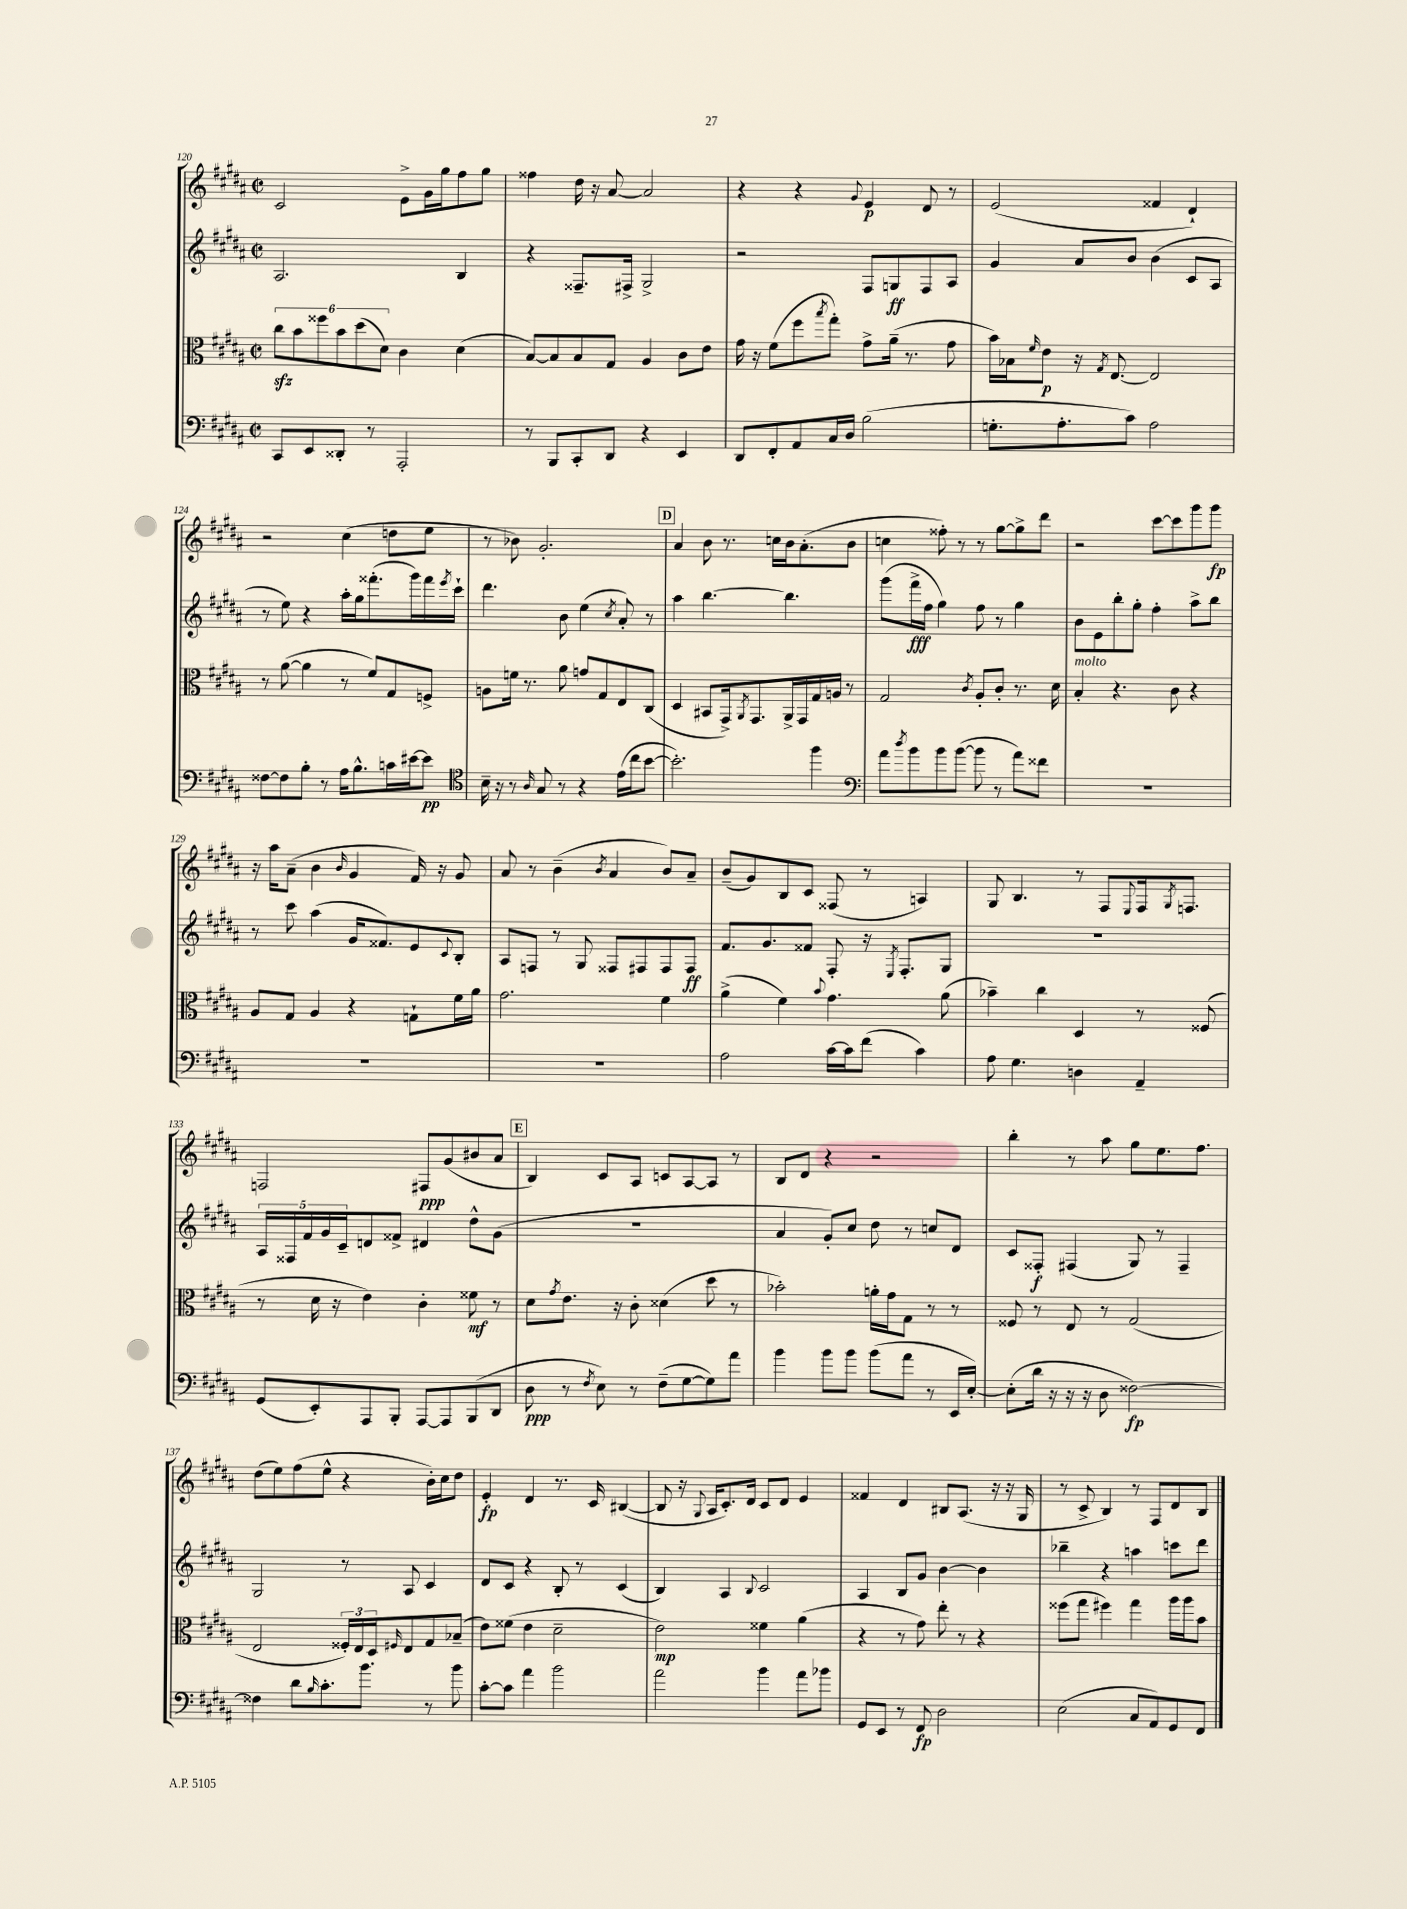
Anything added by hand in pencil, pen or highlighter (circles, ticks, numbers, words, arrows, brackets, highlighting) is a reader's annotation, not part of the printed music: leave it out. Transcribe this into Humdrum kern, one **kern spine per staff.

**kern	**dynam	**kern	**dynam	**kern	**dynam	**kern	**dynam
*part4	*part4	*part3	*part3	*part2	*part2	*part1	*part1
*staff4	*staff4	*staff3	*staff3	*staff2	*staff2	*staff1	*staff1
*clefF4	*	*clefC3	*	*clefG2	*	*clefG2	*
*k[f#c#g#d#a#]	*	*k[f#c#g#d#a#]	*	*k[f#c#g#d#a#]	*	*k[f#c#g#d#a#]	*
*M2/2	*	*M2/2	*	*M2/2	*	*M2/2	*
*met(c|)	*	*met(c|)	*	*met(c|)	*	*met(c|)	*
=120	=120	=120	=120	=120	=120	=120	=120
8CC#/L	.	12cc#zz\L	.	2.A#/	.	2c#/	.
.	.	12b\	.	.	.	.	.
8EE/	.	.	.	.	.	.	.
.	.	12ff##X\	.	.	.	.	.
8DD##X'/J	.	12b\	.	.	.	.	.
.	.	(12dd#\	.	.	.	.	.
8r	.	.	.	.	.	.	.
.	.	12d#\J)	.	.	.	.	.
2AAA#'/	.	4c#\	.	.	.	8e^\L	.
.	.	.	.	.	.	16g#\L	.
.	.	.	.	.	.	16gg#\J	.
.	.	(4d#\	.	4B/	.	8ff#\	.
.	.	.	.	.	.	8gg#\J	.
=121	=121	=121	=121	=121	=121	=121	=121
8r	.	[8B/L)	.	4r	.	4ff##X\	.
8BBB/L	.	8B/]	.	.	.	.	.
8CC#'/	.	8B/	.	8.F##X~/L	.	16dd#\	.
.	.	.	.	.	.	16r	.
8DD#/J	.	8G#/J	.	.	.	[8a#/	.
.	.	.	.	16F#X^/Jk	.	.	.
4r	.	4A#/	.	2G#^/	.	2a#/]	.
4EE/	.	8c#\L	.	.	.	.	.
.	.	8e\J	.	.	.	.	.
=122	=122	=122	=122	=122	=122	=122	=122
8DD#/L	.	16g#\	.	2r	.	4r	.
.	.	16r	.	.	.	.	.
8FF#'/	.	(8f#\L	.	.	.	.	.
8AA#/	.	8ff#\	.	.	.	4r	.
.	.	8qbb/	.	.	.	.	.
16C#/L	.	8gg#'\J)	.	.	.	.	.
16D#/JJ	.	.	.	.	.	.	.
.	.	.	.	.	.	8qqg#/	.
(2B\	.	8g#^\L	.	8F#/L	.	4e/	p
.	.	(16a#~\Jk	.	8Gn/	ff	.	.
.	.	8.r	.	.	.	.	.
.	.	.	.	8F#/	.	8d#/	.
.	.	8g#\	.	8A#/J	.	8r	.
=123	=123	=123	=123	=123	=123	=123	=123
8.Gn'\L	.	16b\LL)	.	4g#/	.	(2e/	.
.	.	16B-X\J	.	.	.	.	.
.	.	16qqf#/	.	.	.	.	.
.	.	8e\J	p	.	.	.	.
8.A#'\	.	.	.	.	.	.	.
.	.	16r	.	8a#/L	.	.	.
.	.	8qG#/	.	.	.	.	.
.	.	[8.E/	.	.	.	.	.
8c#\J)	.	.	.	8b/J	.	.	.
2A#\	.	2E/]	.	(4b\	.	4f##X/	.
.	.	.	.	8c#/L	.	4d#`/)	.
.	.	.	.	8A#/J	.	.	.
!!LO:LB:g=z
=124	=124	=124	=124	=124	=124	=124	=124
[8F##X\L	.	8r	.	8r	.	2r	.
8F##\]	.	([8a#\	.	8ee\)	.	.	.
8B'\J	.	4a#\]	.	4r	.	.	.
8r	.	.	.	.	.	.	.
16A#\KL	.	8r	.	16aa#'\LL	.	(4cc#\	.
8.B^^\	.	.	.	16gg#\J	.	.	.
.	.	8f#/L)	.	(8.fff##X'\	.	.	.
16cn\L	.	8G#/	.	.	.	8ddn\L	.
[16e#X\J	.	.	.	16ggg#\L)	.	.	.
8e#\J]	pp	8Fn^/J	.	16fff##\	.	8ee\J	.
.	.	.	.	8qeee/	.	.	.
.	.	.	.	16ccc#`\JJ	.	.	.
=125	=125	=125	=125	=125	=125	=125	=125
*clefC4	*	*	*	*	*	*	*
16B~\	.	8An\L	.	4.ddd#\	.	8r	.
16r	.	.	.	.	.	.	.
8r	.	16fn\Jk	.	.	.	8b-X\)	.
.	.	8.r	.	.	.	.	.
16qqA#/	.	.	.	.	.	.	.
8G#/	.	.	.	.	.	2.g#'/	.
8r	.	8a#\	.	8b\	.	.	.
4r	.	8gn/L	.	(4ee\	.	.	.
.	.	8G#/	.	.	.	.	.
.	.	.	.	8qcc#/	.	.	.
(16e\LL	.	8E/	.	8a#'/)	.	.	.
16cc#\J	.	.	.	.	.	.	.
[8b\J	.	(8C#/J	.	8r	.	.	.
!!LO:REH:place=s1:t=D
=126	=126	=126	=126	=126	=126	=126	=126
2.b'\])	.	4D#/	.	4aa#\	.	4a#/	.
.	.	8BB#X/L	.	[4.bb\	.	8b\	.
.	.	16GG#^/k)	.	.	.	8.r	.
.	.	8qAA#/	.	.	.	.	.
.	.	8.GG#/	.	.	.	.	.
.	.	.	.	.	.	16ccn\LL	.
.	.	16AA#^/L	.	4.bb\]	.	16b\J	.
.	.	16GG#/	.	.	.	(8.a#'\	.
4ff#\	.	16G#/	.	.	.	.	.
.	.	16An/JJ	.	.	.	.	.
.	.	8r	.	.	.	8b\J	.
=127	=127	=127	=127	=127	=127	=127	=127
*clefF4	*	*	*	*	*	*	*
8a#\L	.	2G#/	.	(8ggg#\L	.	4ccn\	.
8qdd#/	.	.	.	.	.	.	.
8b\	.	.	.	16fff#^\L	fff	.	.
.	.	.	.	16ff#\JJ	.	.	.
8b\	.	.	.	4gg#\)	.	8ff##X'\)	.
([8b\J	.	.	.	.	.	8r	.
.	.	8qc#/	.	.	.	.	.
8b\]	.	8A#'/L	.	8ff#\	.	8r	.
8r	.	8c#'/J	.	8r	.	[8gg#\L	.
8a#\L)	.	8.r	.	4gg#\	.	8gg#^\]	.
8f##X\J	.	.	.	.	.	8ddd#\J	.
.	.	16d#\	.	.	.	.	.
=128	=128	=128	=128	=128	=128	=128	=128
!	!	!LO:TX:a:i:t=molto	!	!	!	!	!
1r	.	4B'/	.	8b\L	.	2r	.
.	.	.	.	8e\	.	.	.
.	.	4.r	.	8bb'\	.	.	.
.	.	.	.	8gg#'\J	.	.	.
.	.	.	.	4ff#'\	.	[8ccc#\L	.
.	.	8c#\	.	.	.	8ccc#\]	.
.	.	4r	.	8aa#^\L	.	8ggg#\	.
.	.	.	.	8bb\J	.	8ggg#\J	fp
!!LO:LB:g=z
=129	=129	=129	=129	=129	=129	=129	=129
1r	.	8A#/L	.	8r	.	16r	.
.	.	.	.	.	.	16aa#\KL	.
.	.	8G#/J	.	8ccc#\	.	(8a#~\J	.
.	.	4A#/	.	(4aa#\	.	4b\	.
.	.	.	.	.	.	16qqb/	.
.	.	4r	.	16g#/KL	.	4g#/	.
.	.	.	.	8.f##X/)	.	.	.
.	.	8Gn`\L	.	8e/	.	16f#/)	.
.	.	.	.	.	.	16r	.
.	.	.	.	8qqc#/	.	.	.
.	.	16f#\L	.	8B'/J	.	8g#/	.
.	.	16a#\JJ	.	.	.	.	.
=130	=130	=130	=130	=130	=130	=130	=130
1r	.	2.g#\	.	8A#/L	.	8a#/	.
.	.	.	.	8Fn/J	.	8r	.
.	.	.	.	8r	.	(4b~\	.
.	.	.	.	8G#/	.	.	.
.	.	.	.	.	.	8qb/	.
.	.	.	.	8F##X/L	.	4a#/	.
.	.	.	.	8F#X/	.	.	.
.	.	4f#\	.	8F#/	.	8b/L)	.
.	.	.	.	8F#/J	ff	8a#~/J	.
=131	=131	=131	=131	=131	=131	=131	=131
2A#\	.	(4a#^\	.	8.f#/L	.	(8b~/L	.
.	.	.	.	.	.	8g#/)	.
.	.	.	.	8.g#/	.	.	.
.	.	4f#\)	.	.	.	8B/	.
.	.	.	.	8f##X/J	.	8c#/J	.
.	.	8qqb/	.	.	.	.	.
[16c#\LL	.	4.g#\	.	8F#'/	.	(8F##X/	.
16c#\J]	.	.	.	.	.	.	.
(8f#\J	.	.	.	16r	.	8r	.
.	.	.	.	8qE/	.	.	.
.	.	.	.	8.F#'/L	.	.	.
4c#\)	.	.	.	.	.	4An/)	.
.	.	(8a#\	.	8G#/J	.	.	.
=132	=132	=132	=132	=132	=132	=132	=132
8A#\	.	4b-X~\)	.	1r	.	8G#/	.
4.G#\	.	.	.	.	.	4.B/	.
.	.	4cc#\	.	.	.	.	.
4Dn\	.	4D#/	.	.	.	8r	.
.	.	.	.	.	.	8F#/L	.
.	.	.	.	.	.	8qqE/	.
4AA#~/	.	8r	.	.	.	16F#/k	.
.	.	.	.	.	.	8qG#/	.
.	.	.	.	.	.	8.Fn/J	.
.	.	(8F##X/	.	.	.	.	.
!!LO:LB:g=z
=133	=133	=133	=133	=133	=133	=133	=133
(8GG#/L	.	8r	.	20A#/LL	.	2Fn/	.
.	.	.	.	20F##X/	.	.	.
.	.	.	.	20f#/	.	.	.
8EE'/)	.	16d#\	.	.	.	.	.
.	.	.	.	20g#/	.	.	.
.	.	16r	.	.	.	.	.
.	.	.	.	20c#~/J	.	.	.
8AAA#/	.	4e\)	.	8dn/	.	.	.
8BBB'/J	.	.	.	8f##X^/J	.	.	.
[8AAA#/L	.	4c#'\	.	4d#X/	.	8F#X/L	ppp
8AAA#/]	.	.	.	.	.	(8g#/	.
(8BBB/	.	8f##X\	mf	8dd#^^\L	.	8b#X/	.
8DD#/J	.	8r	.	(8g#\J	.	8a#/J	.
!!LO:REH:place=s1:t=E
=134	=134	=134	=134	=134	=134	=134	=134
8D#\	ppp	8d#\L	.	1r	.	4B/)	.
.	.	8qg#/	.	.	.	.	.
8r	.	8.e\J	.	.	.	.	.
8qF#/	.	.	.	.	.	.	.
8E\)	.	.	.	.	.	8c#/L	.
.	.	16r	.	.	.	.	.
8r	.	8c#'\	.	.	.	8A#/J	.
(8F#~\L	.	(4d##X\	.	.	.	8cn/L	.
[8G#\	.	.	.	.	.	[8A#/	.
8G#\])	.	8dd#\	.	.	.	8A#/J]	.
8a#\J	.	8r	.	.	.	8r	.
=135	=135	=135	=135	=135	=135	=135	=135
4b\	.	2b-X'\)	.	4a#/	.	8B/L	.
.	.	.	.	.	.	8d#/J	.
8b\L	.	.	.	8g#'/L)	.	4r	.
8b\J	.	.	.	8cc#/J	.	.	.
(8b\L	.	16an'\LL	.	8dd#\	.	2r	.
.	.	16g#\J	.	.	.	.	.
8a#\J	.	8G#\J	.	8r	.	.	.
8r	.	8r	.	8ccn/L	.	.	.
16EE/LL	.	8r	.	8d#/J	.	.	.
[16E'/JJ)	.	.	.	.	.	.	.
=136	=136	=136	=136	=136	=136	=136	=136
(8E'\L]	.	8F##X/	.	8c#/L	.	4bb'\	.
16d#\Jk	.	8r	.	8F##X'/J	f	.	.
16r	.	.	.	.	.	.	.
16r	.	8E/	.	(4F#X/	.	8r	.
16r	.	.	.	.	.	.	.
8D#\	.	8r	.	.	.	8aa#\	.
[2F##X\)	fp	(2G#/	.	8G#/)	.	8gg#\L	.
.	.	.	.	8r	.	8.ee\	.
.	.	.	.	4F#~/	.	.	.
.	.	.	.	.	.	8.ff#\J	.
!!LO:LB:g=z
=137	=137	=137	=137	=137	=137	=137	=137
4F##X\]	.	2E/	.	2G#/	.	(8dd#\L	.
.	.	.	.	.	.	8ee\)	.
8d#\L	.	.	.	.	.	(8ff#\	.
16qqB/	.	.	.	.	.	.	.
8.c#'\	.	.	.	.	.	8ee^^\J	.
.	.	24F##X'/LL)	.	8r	.	4r	.
.	.	24E/	.	.	.	.	.
8.b\J	.	.	.	.	.	.	.
.	.	24D#/J	.	.	.	.	.
.	.	16qqF#X/	.	.	.	.	.
.	.	8E/	.	8A#/	.	.	.
8r	.	8G#/	.	4c#/	.	16b'\LL)	.
.	.	.	.	.	.	16cc#\J	.
8b\	.	(8B-X~/J	.	.	.	8dd#\J	.
=138	=138	=138	=138	=138	=138	=138	=138
[8c#'\L	.	8e\L)	.	8d#/L	.	4e'/	fp
8c#\J]	.	(8f##X\J	.	8c#/J	.	.	.
4a#\	.	4e\	.	4r	.	4d#/	.
2b\	.	2d#~\	.	8B'/	.	8.r	.
.	.	.	.	8r	.	.	.
.	.	.	.	.	.	16c#/	.
.	.	.	.	(4c#/	.	([4B#X/	.
=139	=139	=139	=139	=139	=139	=139	=139
2a#\	.	2e\)	mp	4B/)	.	8B#/]	.
.	.	.	.	.	.	16r	.
.	.	.	.	.	.	8qqG#/	.
.	.	.	.	.	.	16A#/KL	.
.	.	.	.	4A#/	.	8.c#'/)	.
.	.	.	.	.	.	16d#/Jk	.
.	.	.	.	8qqB/	.	.	.
4b\	.	4f##X\	.	2c#/	.	8c#/L	.
.	.	.	.	.	.	8d#/J	.
8a#\L	.	(4a#\	.	.	.	4e/	.
8b-X\J	.	.	.	.	.	.	.
=140	=140	=140	=140	=140	=140	=140	=140
8GG#/L	.	4r	.	4A#/	.	4f##X/	.
8EE/J	.	.	.	.	.	.	.
8r	.	8r	.	8B/L	.	4d#/	.
8FF#/	fp	8g#\)	.	8g#/J	.	.	.
2D#\	.	8ee'\	.	[4b\	.	8B#X/L	.
.	.	8r	.	.	.	(8.A#/J	.
.	.	4r	.	4b\]	.	.	.
.	.	.	.	.	.	16r	.
.	.	.	.	.	.	16r	.
.	.	.	.	.	.	16G#/	.
=141	=141	=141	=141	=141	=141	=141	=141
(2E\	.	(8ff##X\L	.	4bb-X~\	.	8r	.
.	.	8gg#\J	.	.	.	8c#^/	.
.	.	4ff#X\)	.	4r	.	4B/)	.
8C#/L	.	4gg#\	.	4aan\	.	8r	.
8AA#/)	.	.	.	.	.	8F#/L	.
8GG#/	.	16aa#\LL	.	8cccn\L	.	8d#/	.
.	.	16aa#\J	.	.	.	.	.
8FF#/J	.	8b\J	.	8ddd#\J	.	8B/J	.
==	==	==	==	==	==	==	==
*-	*-	*-	*-	*-	*-	*-	*-
